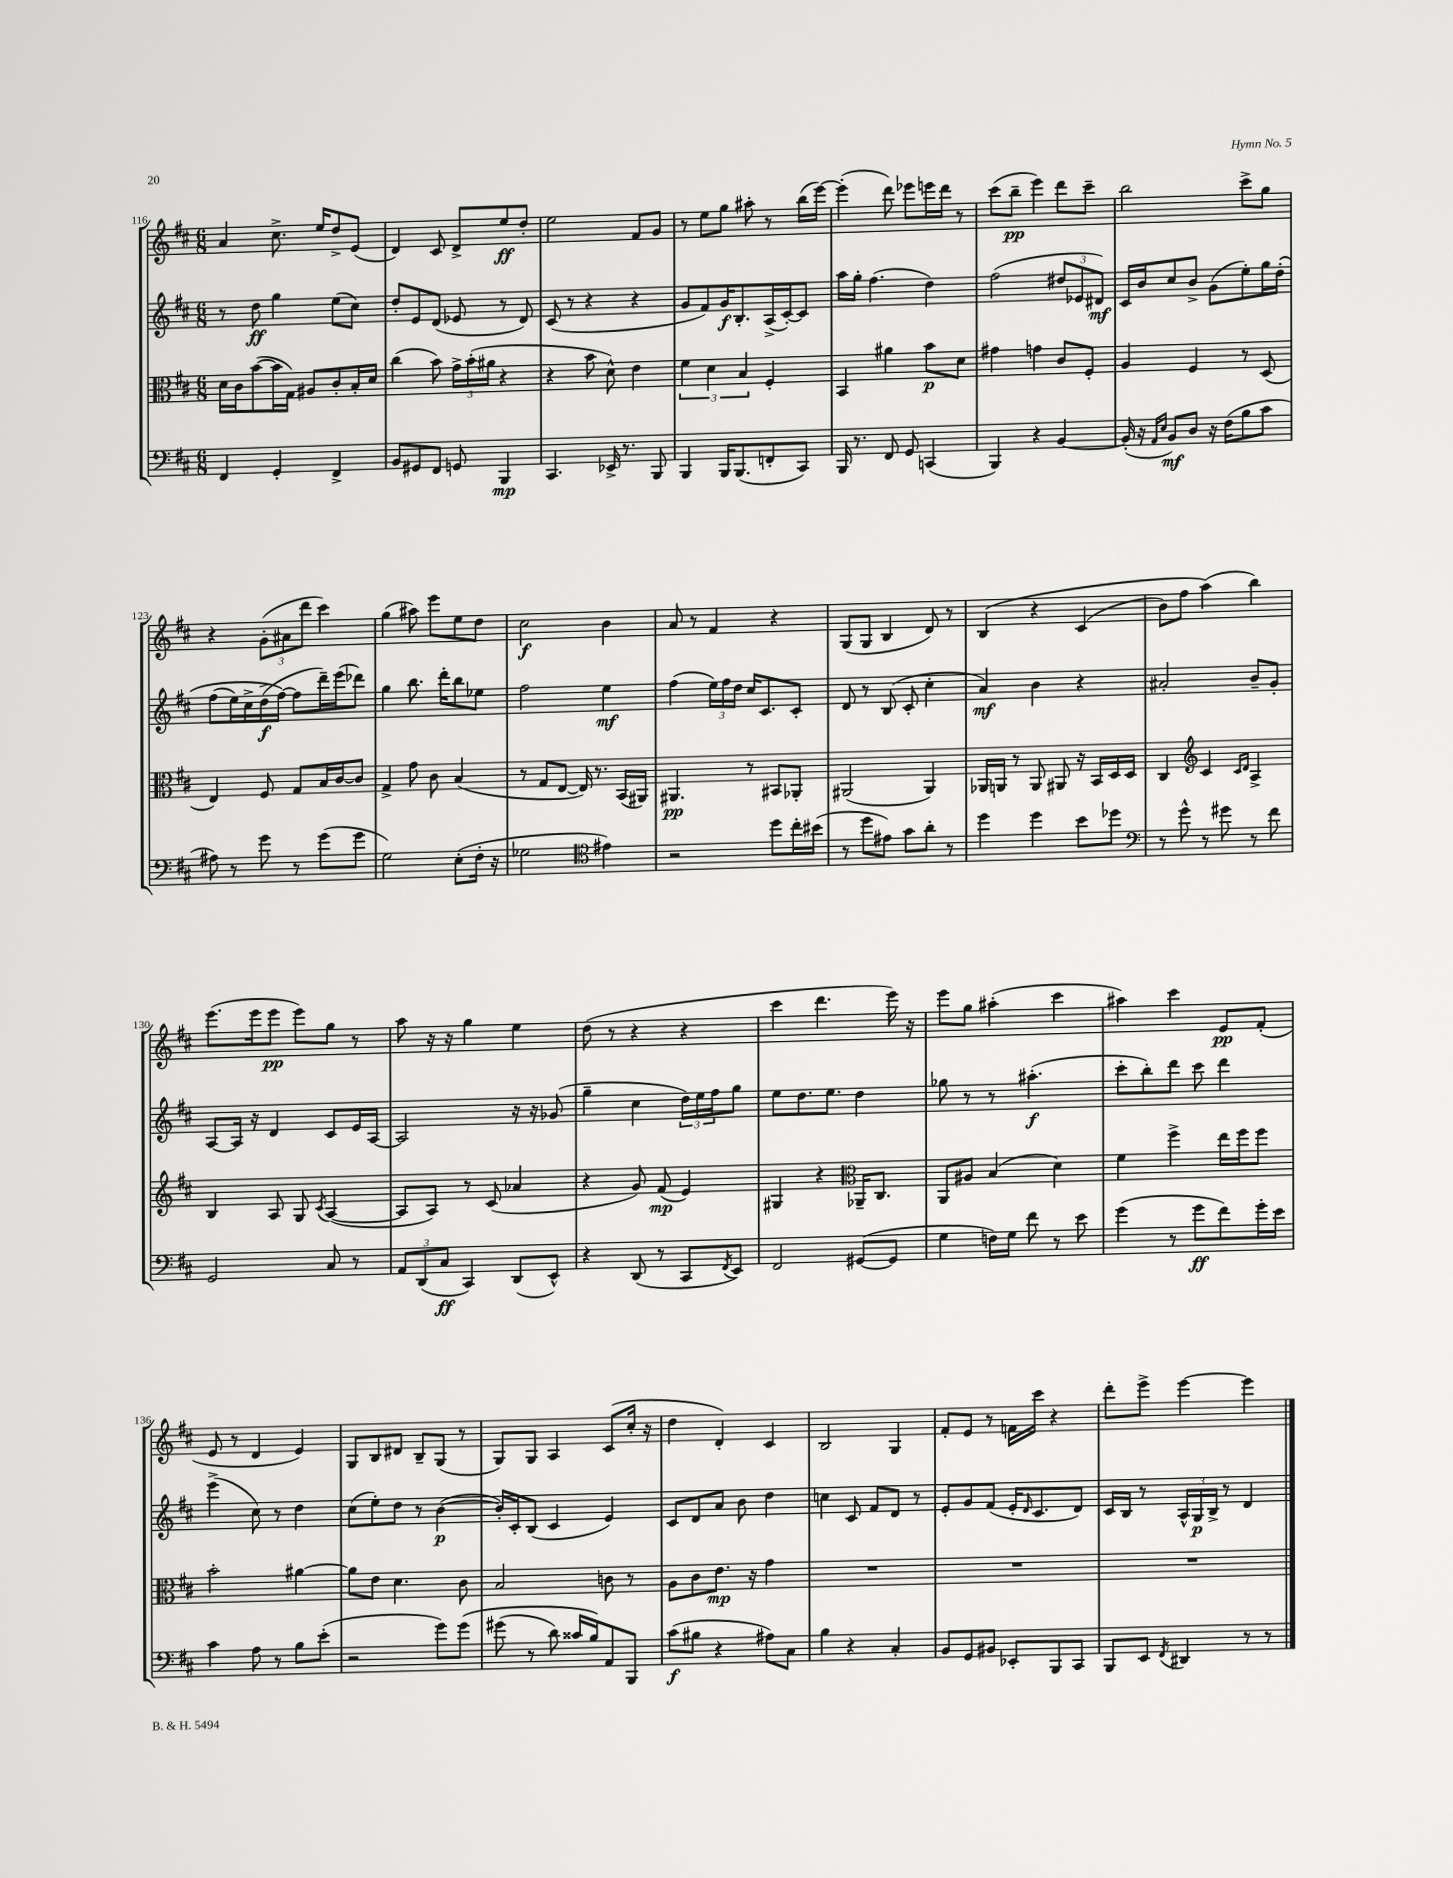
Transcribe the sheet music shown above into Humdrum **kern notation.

**kern	**kern	**kern	**kern
*staff4	*staff3	*staff2	*staff1
*clefF4	*clefC3	*clefG2	*clefG2
*k[f#c#]	*k[f#c#]	*k[f#c#]	*k[f#c#]
*M6/8	*M6/8	*M6/8	*M6/8
4FF#	16d	8r	4a
.	16c#	.	.
.	([8b	8dd	.
4GG'	16b]	4gg	8.cc#^
.	16G)	.	.
.	8A#	.	.
.	.	.	16ee
4FF#^	8c#'	(8ee	8dd^
.	16B'	8cc#)	(8e
.	16d	.	.
=	=	=	=
8BB	(4cc#	8dd'	4d)
8GG#	.	8e	.
8FF#	8b)	(8d	8c#
8GG	24g^	8e-	8d^
.	(24b'	.	.
.	24a#	.	.
4BBB	4r	8r	8ee
.	.	8d)	8dd'
=	=	=	=
4.CC#	4r	(8c#	2ee
.	.	8r	.
.	8b	4r	.
16EE-^	8d^^)	.	.
8.r	.	.	.
.	4e	4r	8f#
8BBB	.	.	8g
=	=	=	=
4BBB	6f#	8g	8r
.	.	8f#)	8ee
.	6d	.	.
16BBB	.	16g	8gg
(8.BBB	.	8.B'	.
.	6B	.	.
.	.	.	8aa#'
8FF'	4F#'	(16A^	8r
.	.	[16c#')	.
8CC#)	.	8c#]	(16bb
.	.	.	[16eee)
=	=	=	=
16BBB	4BB	16aa	(4eee']
8.r	.	16gg'	.
.	.	(4.ff#	.
8FF#	4a#	.	8ddd)
8GG	.	.	8eee-
(4CC	8b	4dd)	16eee
.	.	.	16ddd
.	8d	.	8r
=	=	=	=
4BBB)	4g#	(2ff#	(8ccc#
.	.	.	8bb~
4r	4g	.	4eee)
[4BB	8c#	12dd#	8ddd
.	.	12e-	.
.	8F#'	.	8ccc#~
.	.	12d#)	.
=	=	=	=
(16BB']	4A	16c#	2bb
16r	.	16b	.
16qqAA	.	.	.
16qqE	.	.	.
8BB)	.	8cc#	.
8D	4F#	8b^	.
16r	.	(8g	.
(16F#	.	.	.
8B	8r	8ee')	8ccc#^
8c#	(8D	16gg	8gg
.	.	&(16dd'	.
=	=	=	=
8A#)	4E)	(8ff#	4r
8r	.	16ee)	.
.	.	16cc#^	.
8g	8F#	(16dd^	(12g'
.	.	[16ff#&)	.
.	.	.	12a#
8r	8G	8ff#]	.
.	.	.	12ddd
(8g	16B	16ddd~)	4ccc#)
.	[16c#	(16eee	.
8g	8c#]	8ddd-)	.
=	=	=	=
2G)	4G^	4gg	(4gg
.	8g	8.bb	8aa#)
.	8c#	.	8eee
.	.	16ddd'	.
(8E'	(4B	8bb	8ee
16F#'	.	8ee-	8dd
16r	.	.	.
=	=	=	=
2G-	8r	2ff#	2cc#
.	8G	.	.
.	[8E	.	.
.	16E])	.	.
.	8.r	.	.
*clefC4	*	*	*
4e#)	.	4ee	4b
.	(16BB	.	.
.	16AA#)	.	.
=	=	=	=
2r	4.AA#	(4ff#	8a
.	.	.	8r
.	.	24ee)	4f#
.	.	24ff#	.
.	.	24dd	.
.	8r	16cc#	.
.	.	8.c#	.
8dd	8BB#	.	4r
16cc#'	8AA-'	8c#'	.
(16b#	.	.	.
=	=	=	=
8r	(2AA#	8d	(8G
8dd	.	8r	8G
8e#)	.	(8B	4B
8g	.	8c#'	.
8a'	4AA#)	4cc#'	8d)
8r	.	.	8r
=	=	=	=
4dd	16AA-	4a)	&(4B
.	16AA	.	.
.	8r	.	.
4dd	8AA	4b	4r
.	8AA#	.	.
8b	16r	4r	(4c#
.	16BB	.	.
8dd-	16D	.	.
.	16D	.	.
=	=	=	=
*clefF4	*	*	*
8r	4C#	2a#'	8b)
8g^^	.	.	8ff#
*	*clefG2	*	*
8r	4c#	.	(4aa&)
8g#	.	.	.
.	16qqc#	.	.
.	16qqd	.	.
8r	4A^	8b~	4bb)
8f#	.	8g'	.
=	=	=	=
2GG	4B	[8A	(8.eee
.	.	16A]	.
.	.	16r	16eee
.	8A	4d	8eee
.	8G	.	8eee)
.	8qc#	.	.
8C#	([4A	8c#	8gg
8r	.	16e	8r
.	.	[16A	.
=	=	=	=
12AA	8A]	2A]	8aa
(12DD	.	.	.
.	8A)	.	16r
12C#	.	.	.
.	.	.	16r
4CC#)	8r	.	4gg
.	(8c#	.	.
(8DD	4a-	16r	4ee
.	.	16r	.
8EE^^)	.	(8g-	.
=	=	=	=
4r	4r	4gg~	(8dd
.	.	.	8r
(8DD	8g)	4cc#	4r
8r	(8f#	.	.
8CC#	4e)	24dd)	4r
.	.	24ee	.
.	.	24ff#	.
8qFF#	.	.	.
8EE)	.	8gg	.
=	=	=	=
2FF#	4G#	8ee	4ccc#
.	.	8.dd	.
.	4r	.	4.ddd
.	.	8.ee	.
*	*clefC3	*	*
([8GG#	16AA-~	4dd	.
.	8.C#	.	.
8GG#]	.	.	16eee)
.	.	.	16r
=	=	=	=
4G	8AA	8gg-	8eee
.	8A#	8r	8gg
16F)	(4B	8r	(4aa#'
16G	.	.	.
8f#	.	(4.aa#'	.
8r	4d)	.	4ccc#
8e	.	.	.
=	=	=	=
(4g	4f#	8ccc#'	4aa#)
.	.	8bb')	.
8r	4ff#^	8ddd	4ccc#
8g	.	8ccc#	.
8f#)	16ee	4ddd	8e
.	16ff#	.	.
16g'	8ff#	.	(8f#'
16e	.	.	.
=	=	=	=
4c#	2b'	(4eee^	8e
.	.	.	8r
8A	.	8cc#)	4d
8r	.	8r	.
8B	[4a#	4dd	4e)
(8e'	.	.	.
=	=	=	=
2r	8a#]	(8cc#	8G
.	8e	8ee')	8B
.	4.d	8dd	8d#
.	.	8r	8B~
8g)	.	([4b	(8G
&(8g	8c#	.	8r
=	=	=	=
(8g#	2B	16b'])	8G)
.	.	16c#'	.
8r	.	(8B	8G
8d)	.	4c#	4A
16c##	.	.	.
16B&)	.	.	.
8AA	8c	4e)	(8c#
8BBB	8r	.	16cc#'
.	.	.	16r
=	=	=	=
(8c#	8A	8c#	4dd
8B#	8c#	8d	.
4r	8.e	8a	4d')
.	.	8b	.
.	16r	.	.
8A#)	4g	4dd	4c#
8C#	.	.	.
=	=	=	=
4B	2.r	4cc	2B
4r	.	8c#	.
.	.	8f#	.
4C#'	.	8d	4G
.	.	8r	.
=	=	=	=
8BB	2.r	8e'	8f#'
8GG	.	8g	8e
8BB#	.	(8f#	8r
8EE-'	.	16e'	16f
.	.	16qqd	.
.	.	8.c#	16ccc#
8BBB	.	.	4r
8CC#	.	8d)	.
=	=	=	=
8BBB	2.r	16c#	8ddd'
.	.	16B	.
8EE	.	8r	8eee^
8qFF#	.	.	.
4DD#	.	24A^^	[4eee
.	.	24G	.
.	.	24B^	.
.	.	8r	.
8r	.	4d	4eee]
8r	.	.	.
==	==	==	==
*-	*-	*-	*-
